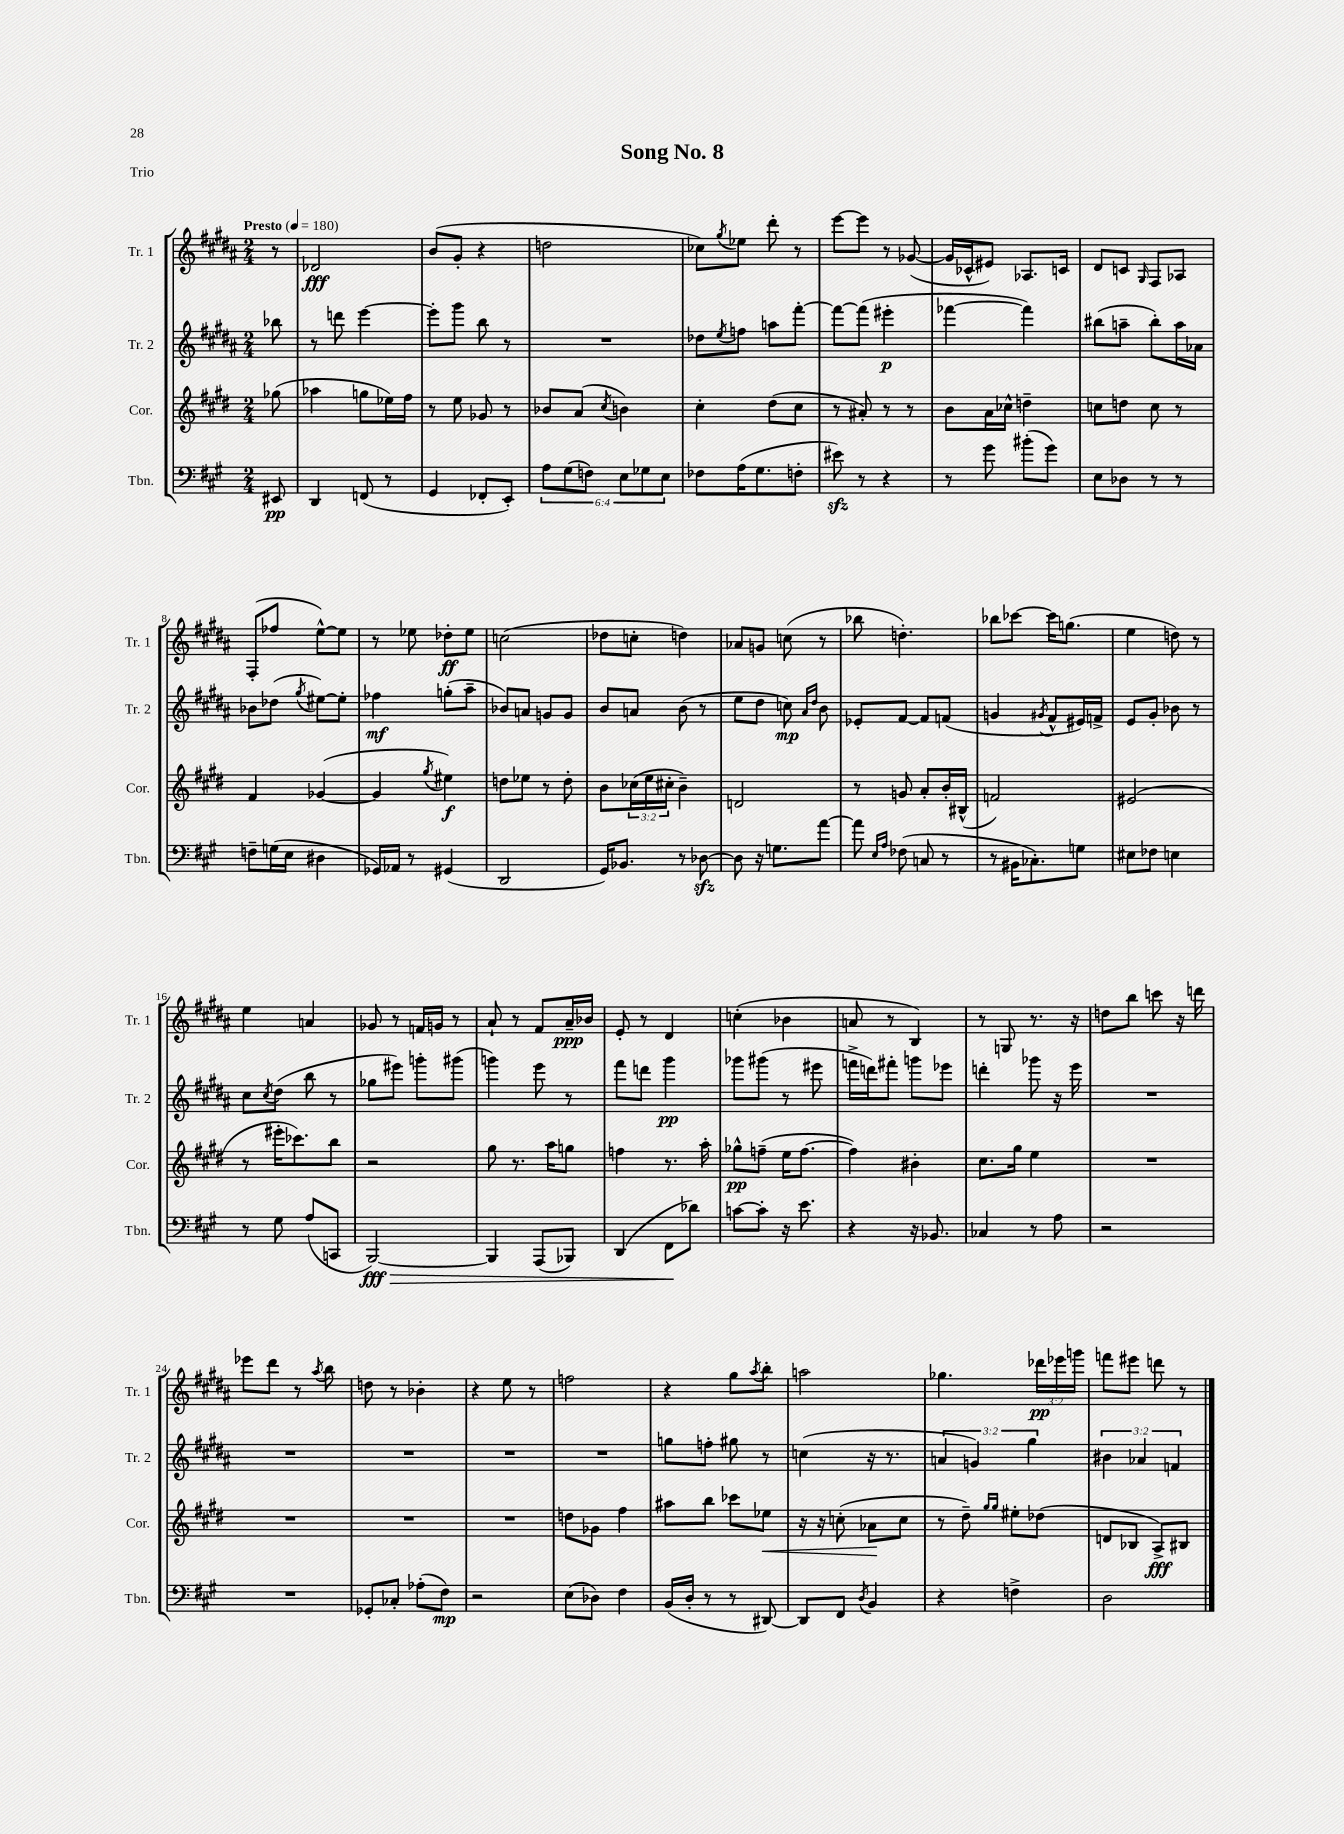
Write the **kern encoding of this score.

**kern	**dynam	**kern	**dynam	**kern	**dynam	**kern	**dynam
*part4	*part4	*part3	*part3	*part2	*part2	*part1	*part1
*staff4	*staff4	*staff3	*staff3	*staff2	*staff2	*staff1	*staff1
*I"Tbn.	*	*I"Cor.	*	*I"Tr. 2	*	*I"Tr. 1	*
*I'Tbn.	*	*I'Cor.	*	*I'Tr. 2	*	*I'Tr. 1	*
*clefF4	*	*clefG2	*	*clefG2	*	*clefG2	*
*k[f#c#g#]	*	*k[f#c#g#d#]	*	*k[f#c#g#d#a#]	*	*k[f#c#g#d#a#]	*
*M2/4	*	*M2/4	*	*M2/4	*	*M2/4	*
*MM180	*	*MM180	*	*MM180	*	*MM180	*
=	=	=	=	=	=	=	=
!	!	!	!	!	!	!LO:TX:a:B:t=Presto	!
8EE#X/	pp	(8gg-X\	.	8bb-X\	.	8r	.
=1	=1	=1	=1	=1	=1	=1	=1
4DD/	.	4aa-X\	.	8r	.	2d-X/	fff
.	.	.	.	8dddn\	.	.	.
(8FFn/	.	8ggn\L	.	[4eee\	.	.	.
8r	.	16ee-X\L)	.	.	.	.	.
.	.	16ff#\JJ	.	.	.	.	.
=2	=2	=2	=2	=2	=2	=2	=2
4GG#/	.	8r	.	8eee'\L]	.	(8b/L	.
.	.	8ee\	.	8ggg#\J	.	8g#'/J	.
8FF-X'/L	.	8g-X/	.	8bb\	.	4r	.
8EE'/J)	.	8r	.	8r	.	.	.
=3	=3	=3	=3	=3	=3	=3	=3
12A\L	.	8b-X/L	.	2r	.	2ddn\	.
(12G#\	.	.	.	.	.	.	.
.	.	(8a/J	.	.	.	.	.
12Fn\J)	.	.	.	.	.	.	.
.	.	8qcc#/	.	.	.	.	.
12E\L	.	4bn\)	.	.	.	.	.
12G-X\	.	.	.	.	.	.	.
12E\J	.	.	.	.	.	.	.
=4	=4	=4	=4	=4	=4	=4	=4
8F-X\L	.	4cc#'\	.	8dd-X\L	.	8cc-X\L)	.
.	.	.	.	8qee/	.	8qgg#/	.
(16A\K	.	.	.	8ffn\J	.	8ee-X\J	.
8.G#\	.	.	.	.	.	.	.
.	.	(8dd#\L	.	8aan\L	.	8ddd#'\	.
8Fn'\J	.	8cc#\J	.	[8fff#'\J	.	8r	.
=5	=5	=5	=5	=5	=5	=5	=5
8e#Xzz\)	.	8r	.	8fff#\L_	.	[8eee\L	.
8r	.	8a#X'/)	.	(8fff#\J]	.	8eee\J]	.
4r	.	8r	.	4eee#X'\	p	8r	.
.	.	8r	.	.	.	([8g-X/	.
=6	=6	=6	=6	=6	=6	=6	=6
8r	.	8b\L	.	[4fff-X\	.	16g-/LL]	.
.	.	.	.	.	.	16c-X^^/J	.
8g#\	.	16a\L	.	.	.	8e#X/J)	.
.	.	16cc-X^^\JJ	.	.	.	.	.
(8b#X'\L	.	4ddn~\	.	4fff-\])	.	8.A-X/L	.
8g#\J)	.	.	.	.	.	.	.
.	.	.	.	.	.	16cn/Jk	.
=7	=7	=7	=7	=7	=7	=7	=7
8E\L	.	8ccn\L	.	(8bb#X\L	.	8d#/L	.
8D-X\J	.	8ddn\J	.	8aan~\J	.	8cn/J	.
.	.	.	.	.	.	16qqG#/	.
8r	.	8cc\	.	8bb#'\L)	.	8F#/L	.
8r	.	8r	.	16aa\L	.	8A-X/J	.
.	.	.	.	16a-X\JJ	.	.	.
!!LO:LB:g=z
=8	=8	=8	=8	=8	=8	=8	=8
8Fn~\L	.	4f#/	.	8b-X\L	.	(8F#'/L	.
(16Gn\L	.	.	.	(8dd-X\J	.	8ff-X/J	.
16E\JJ	.	.	.	.	.	.	.
.	.	.	.	8qgg#/	.	.	.
4D#X\	.	([4g-X/	.	[8ee#X\L)	.	[8ee^^\L)	.
.	.	.	.	8ee#'\J]	.	8ee\J]	.
=9	=9	=9	=9	=9	=9	=9	=9
16GG-X/LL)	.	4g-/]	.	4ff-X\	mf	8r	.
16AA-X/JJ	.	.	.	.	.	.	.
8r	.	.	.	.	.	8ee-X\	.
.	.	8qgg#/	.	.	.	.	.
(4GG#X/	.	4ee#X\)	f	(8ggn'\L	.	8dd-X'\L	ff
.	.	.	.	8aa#~\J	.	8ee-\J	.
=10	=10	=10	=10	=10	=10	=10	=10
2DD/	.	8ddn\L	.	8b-X/L)	.	(2ccn\	.
.	.	8ee-X\J	.	8an/J	.	.	.
.	.	8r	.	8gn/L	.	.	.
.	.	8dd'\	.	8g/J	.	.	.
=11	=11	=11	=11	=11	=11	=11	=11
16GG#/KL)	.	8b\L	.	8b/L	.	8dd-X\L	.
8.BB-X/J	.	.	.	.	.	.	.
.	.	(24cc-X\L	.	8an/J	.	8ccn'\J	.
.	.	24ee\	.	.	.	.	.
.	.	24cc#X'\JJ	.	.	.	.	.
8r	.	4b~\)	.	(8b\	.	4ddn\)	.
[8D-Xzz\	.	.	.	8r	.	.	.
=12	=12	=12	=12	=12	=12	=12	=12
8D-\]	.	2dn/	.	8ee\L	.	8a-X/L	.
16r	.	.	.	8dd#\J	.	8gn/J	.
8.Gn\L	.	.	.	.	.	.	.
.	.	.	.	8ccn\)	mp	(8ccn\	.
.	.	.	.	16qqa#/LL	.	.	.
.	.	.	.	16qqdd#/JJ	.	.	.
[8a\J	.	.	.	8b\	.	8r	.
=13	=13	=13	=13	=13	=13	=13	=13
8a\]	.	8r	.	8e-X'/L	.	8bb-X\	.
16qqE/LL	.	.	.	.	.	.	.
16qqA/JJ	.	.	.	.	.	.	.
(8F-X\	.	8gn/	.	[8f#/J	.	4.ddn'\)	.
8Cn/	.	8a'/L	.	8f#/L]	.	.	.
8r	.	16b'/L	.	(8fn/J	.	.	.
.	.	(16B#X^^/JJ	.	.	.	.	.
=14	=14	=14	=14	=14	=14	=14	=14
8r	.	2fn/)	.	4gn/	.	8bb-X\L	.
16BB#X\KL	.	.	.	.	.	[8ccc-X\J	.
8.C-X'\)	.	.	.	.	.	.	.
.	.	.	.	8qg#X/	.	.	.
.	.	.	.	8f#^^/L	.	16ccc-\KL]	.
.	.	.	.	.	.	(8.ggn\J	.
8Gn\J	.	.	.	16e#X/L)	.	.	.
.	.	.	.	16fn^/JJ	.	.	.
=15	=15	=15	=15	=15	=15	=15	=15
8E#X\L	.	(2e#X/	.	8e/L	.	4ee\	.
8F-X\J	.	.	.	8g#'/J	.	.	.
4En\	.	.	.	8b-X\	.	8ddn\)	.
.	.	.	.	8r	.	8r	.
!!LO:LB:g=z
=16	=16	=16	=16	=16	=16	=16	=16
8r	.	8r	.	8cc#\L	.	4ee\	.
.	.	.	.	8qcc#/	.	.	.
8G#\	.	16eee#X'\KL	.	(8dd#\J	.	.	.
.	.	8.ccc-X\)	.	.	.	.	.
(8A/L	.	.	.	8bb\	.	4an/	.
8CCn/J	.	8bb\J	.	8r	.	.	.
=17	=17	=17	=17	=17	=17	=17	=17
!	!LO:HP:b	!	!	!	!	!	!
[2BBB/)	> fff	2r	.	8gg-X\L	.	8g-X/	.
.	.	.	.	8eee#X\J)	.	8r	.
.	.	.	.	8gggn'\L	.	16fn/LL	.
.	.	.	.	.	.	16gn/JJ	.
.	.	.	.	(8ggg#X\J	.	8r	.
=18	=18	=18	=18	=18	=18	=18	=18
4BBB/]	.	8gg#\	.	4gggn\)	.	8a#`/	.
.	.	8.r	.	.	.	8r	.
(8AAA/L	.	.	.	8eee\	.	8f#/L	.
.	.	16aa\KL	.	.	.	.	.
8BBB-X/J)	.	8ggn\J	.	8r	.	16a#~/L	ppp
.	.	.	.	.	.	16b-X/JJ	.
=19	=19	=19	=19	=19	=19	=19	=19
(4DD/	.	4ffn\	.	8fff#\L	.	8e'/	.
.	.	.	.	8dddn\J	.	8r	.
8FF#\L	.	8.r	.	4ggg#\	pp	4d#/	.
8d-X\J)	]	.	.	.	.	.	.
.	.	16aa'\	.	.	.	.	.
=20	=20	=20	=20	=20	=20	=20	=20
[8cn\L	.	8gg-X^^\L	pp	8ggg-X\L	.	(4ccn'\	.
8c'\J]	.	(8ffn~\J	.	(8ggg#X\J	.	.	.
16r	.	16ee\KL	.	8r	.	4b-X\	.
8.e\	.	[8.ff\J	.	.	.	.	.
.	.	.	.	8eee#X\	.	.	.
=21	=21	=21	=21	=21	=21	=21	=21
4r	.	4ff\])	.	16fffn^\LL	.	8an/	.
.	.	.	.	16dddn\J)	.	.	.
.	.	.	.	8fff#X'\J	.	8r	.
16r	.	4b#X'\	.	8gggn\L	.	4B/)	.
8.BB-X/	.	.	.	.	.	.	.
.	.	.	.	8eee-X\J	.	.	.
=22	=22	=22	=22	=22	=22	=22	=22
4C-X/	.	8.cc#\L	.	4dddn'\	.	8r	.
.	.	.	.	.	.	8Gn/	.
.	.	16gg#\Jk	.	.	.	.	.
8r	.	4ee\	.	8ggg-X\	.	8.r	.
8A\	.	.	.	16r	.	.	.
.	.	.	.	16eee\	.	16r	.
=23	=23	=23	=23	=23	=23	=23	=23
2r	.	2r	.	2r	.	8ddn\L	.
.	.	.	.	.	.	8bb\J	.
.	.	.	.	.	.	8cccn\	.
.	.	.	.	.	.	16r	.
.	.	.	.	.	.	16dddn\	.
!!LO:LB:g=z
=24	=24	=24	=24	=24	=24	=24	=24
2r	.	2r	.	2r	.	8eee-X\L	.
.	.	.	.	.	.	8ddd#\J	.
.	.	.	.	.	.	8r	.
.	.	.	.	.	.	8qaa#/	.
.	.	.	.	.	.	8bb\	.
=25	=25	=25	=25	=25	=25	=25	=25
8GG-X'/L	.	2r	.	2r	.	8ddn\	.
8C-X'/J	.	.	.	.	.	8r	.
(8A-X'\L	.	.	.	.	.	4b-X'\	.
8F#\J)	mp	.	.	.	.	.	.
=26	=26	=26	=26	=26	=26	=26	=26
2r	.	2r	.	2r	.	4r	.
.	.	.	.	.	.	8ee\	.
.	.	.	.	.	.	8r	.
=27	=27	=27	=27	=27	=27	=27	=27
(8E\L	.	8ddn\L	.	2r	.	2ffn\	.
8D-X\J)	.	8g-X\J	.	.	.	.	.
4F#\	.	4ff#\	.	.	.	.	.
=28	=28	=28	=28	=28	=28	=28	=28
(16BB/LL	.	8aa#X\L	.	8ggn\L	.	4r	.
16D'/JJ	.	.	.	.	.	.	.
8r	.	8bb\J	.	8ffn'\J	.	.	.
8r	.	8ccc-X\L	.	8gg#X\	.	8gg#\L	.
.	.	.	.	.	.	8qaa#/	.
!	!	!	!LO:HP:b	!	!	!	!
[8DD#X/)	.	8ee-X\J	<	8r	.	8bb'\J	.
=29	=29	=29	=29	=29	=29	=29	=29
8DD#/L]	.	16r	.	(4ccn\	.	2aan\	.
.	.	16r	.	.	.	.	.
8FF#/J	.	(8ccn'\	.	.	.	.	.
8qD/	.	.	.	.	.	.	.
4BB/	.	8a-X\L	.	16r	.	.	.
.	.	.	.	8.r	.	.	.
.	.	8cc\J	[	.	.	.	.
=30	=30	=30	=30	=30	=30	=30	=30
4r	.	8r	.	6an/	.	4.gg-X\	.
.	.	8dd#~\)	.	.	.	.	.
.	.	.	.	6gn/)	.	.	.
.	.	16qqgg#/LL	.	.	.	.	.
.	.	16qqgg#/JJ	.	.	.	.	.
4Fn^\	.	8ee#X'\L	.	.	.	.	.
.	.	.	.	6gg#\	.	.	.
.	.	(8dd-X\J	.	.	.	24ddd-X\LL	pp
.	.	.	.	.	.	24eee-X\	.
.	.	.	.	.	.	24gggn\JJ	.
=31	=31	=31	=31	=31	=31	=31	=31
2D\	.	8dn/L	.	6b#X\	.	8fffn\L	.
.	.	8B-X/J	.	.	.	8eee#X\J	.
.	.	.	.	6a-X/	.	.	.
.	.	8A^/L)	fff	.	.	8dddn\	.
.	.	.	.	6fn/	.	.	.
.	.	8B#X/J	.	.	.	8r	.
==	==	==	==	==	==	==	==
*-	*-	*-	*-	*-	*-	*-	*-
